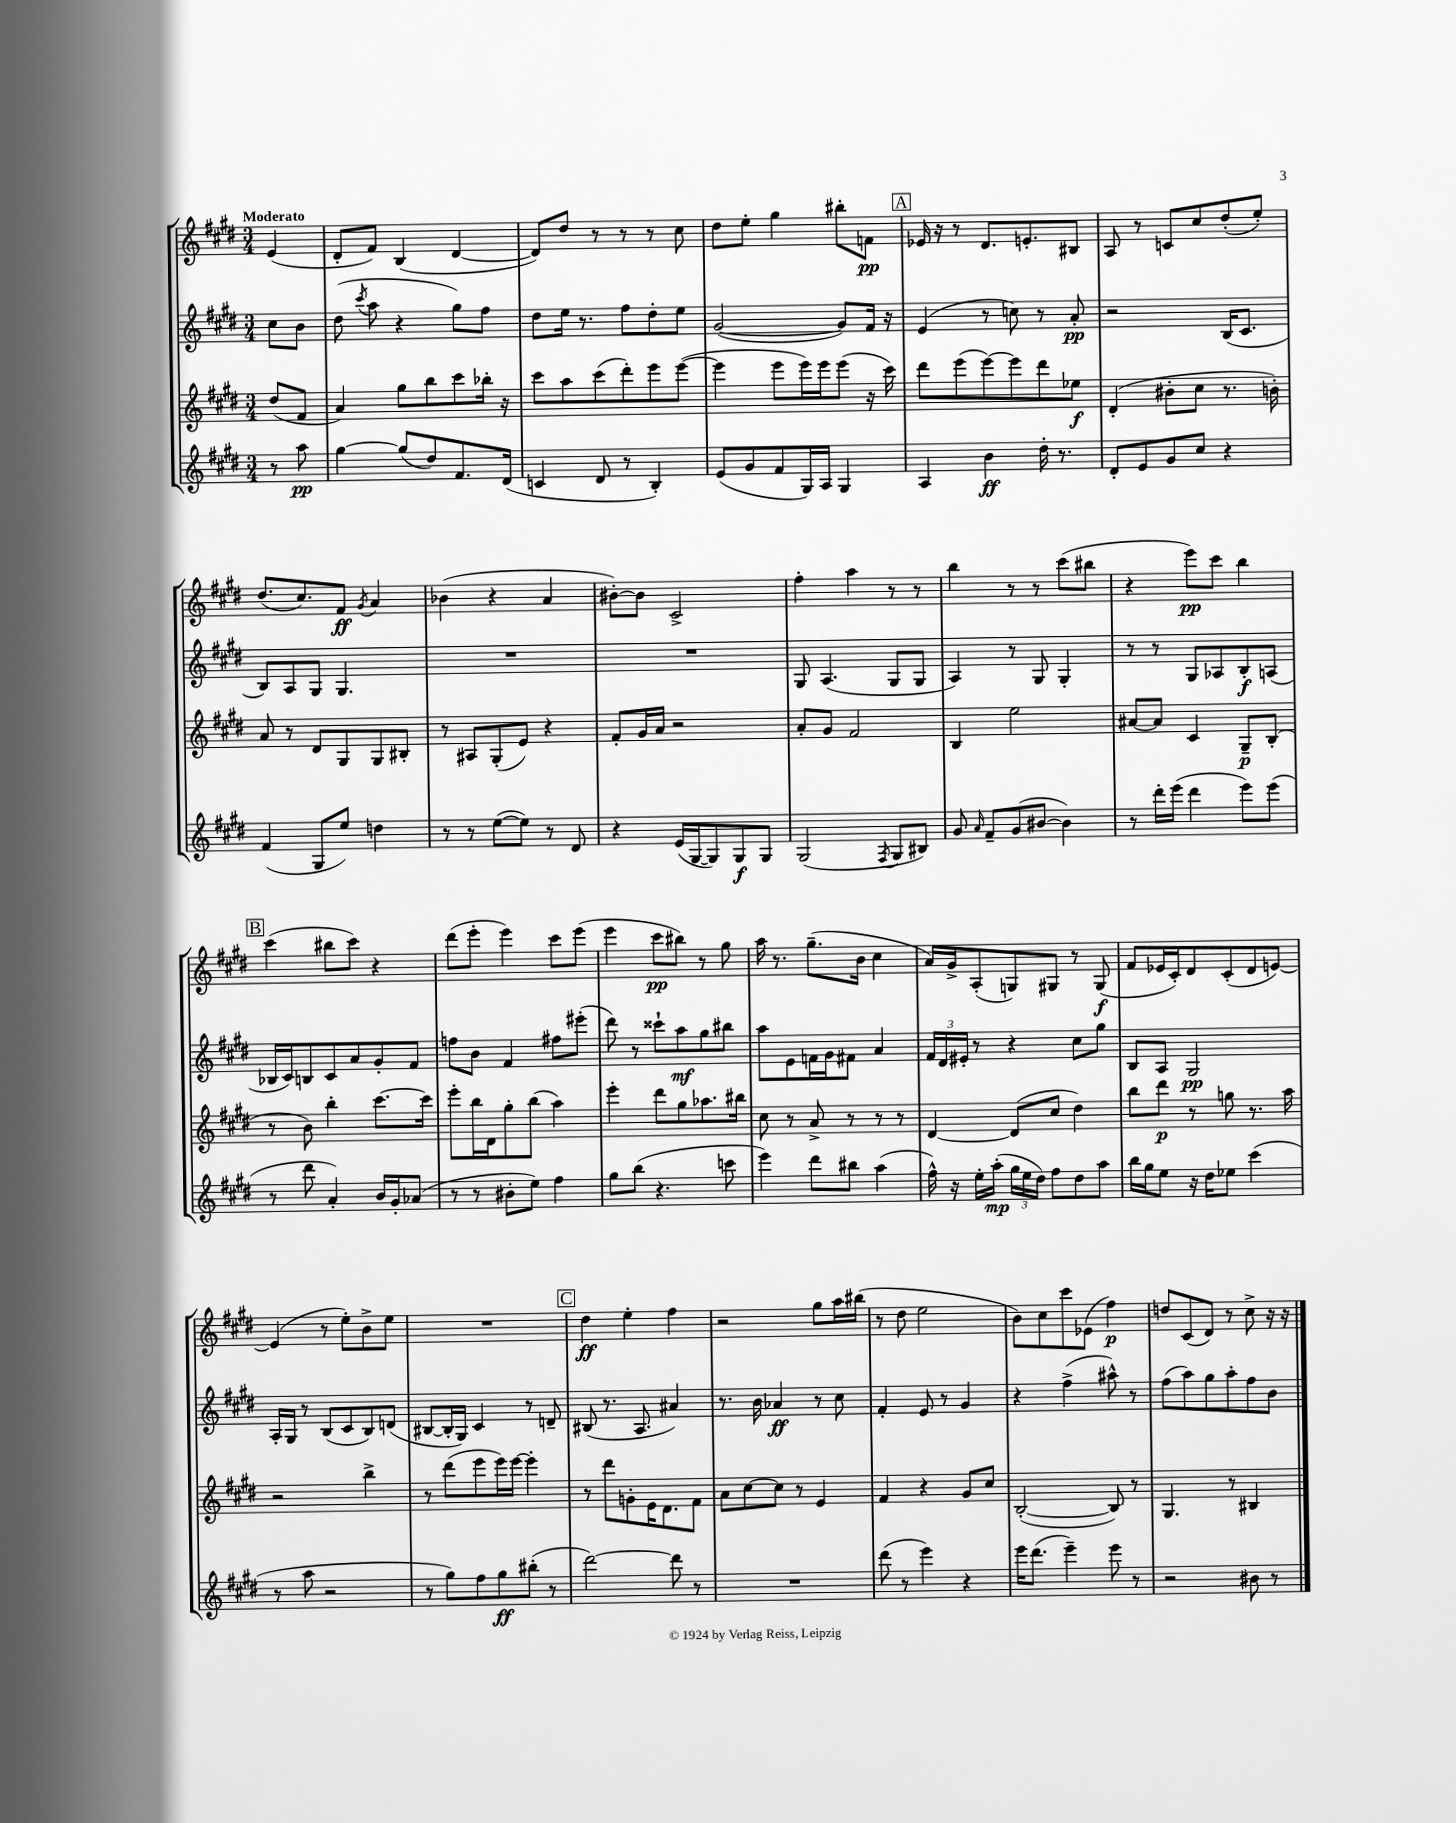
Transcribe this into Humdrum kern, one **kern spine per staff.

**kern	**kern	**kern	**kern
*staff4	*staff3	*staff2	*staff1
*clefG2	*clefG2	*clefG2	*clefG2
*k[f#c#g#d#]	*k[f#c#g#d#]	*k[f#c#g#d#]	*k[f#c#g#d#]
*M3/4	*M3/4	*M3/4	*M3/4
8r	(8dd#/L	8cc#\L	(4e/
8aa\	8f#/J	8b\J	.
=	=	=	=
[4gg#\	4a/)	(8dd#\	8d#'/L
.	.	8qccc#/	.
.	.	8aa\	8f#/J)
(8gg#/]L	8gg#\L	4r	(4B/
8dd#/)	8bb\	.	.
8.f#/	8ccc#\	8gg#\L)	[4d#/
.	16bb-'\Jk	8ff#\J	.
(16d#/Jk	16r	.	.
=	=	=	=
4c/	8ccc#\L	8dd#\L	8d#/]L)
.	8aa\	16ee\Jk	8dd#/J
.	.	8.r	.
8d#/	(8ccc#\	.	8r
8r	8ddd#'\)	8ff#\L	8r
4B'/)	8eee\	8dd#'\	8r
.	([8eee\J	8ee\J	8cc#\
=	=	=	=
(8e/L	4eee\]	([2g#/	8dd#\L
8g#/	.	.	8ee'\J
8f#/	8eee\L	.	4gg#\
16G#/L)	16eee\L)	.	.
16A/JJ	16eee\J	.	.
4G#/	(8eee\J	8g#/]L)	8bb#'\L
.	16r	16f#/Jk	8f\J
.	16ccc#\)	16r	.
=	=	=	=
4A/	8ddd#\L	(4e/	16e-/
.	.	.	16r
.	(8eee\	.	8r
4b\	[8eee\)	8r	8.d#/L
.	8eee\]	8cc\)	.
.	.	.	8.e'/
16dd#'\	8ddd#\	8r	.
8.r	.	.	.
.	8ee-\J	8a'/	8B#/J
=	=	=	=
8d#'/L	(4d#'/	2r	8A/
8e/	.	.	8r
8g#/	8b#'\L	.	8c/L
8cc#/J	8cc#\J	.	8cc#/
4r	8.r	(16B/LK	(8dd#'/
.	.	8.c#/J	.
.	.	.	8ee'/J)
.	16b'\)	.	.
=	=	=	=
(4f#/	8a/	8B/L)	(8.dd#/L
.	8r	8A/	.
.	.	.	8.cc#/)
8G#/L	8d#/L	8G#/J	.
8ee/J)	8G#/	4.G#/	8f#/J
.	.	.	8qg#/
4dd\	8G#/	.	4a/
.	8B#'/J	.	.
=	=	=	=
8r	8r	2.r	(4b-\
8r	8A#/L	.	.
([8ee\L	(8G#'/	.	4r
8ee\]J)	8e/J)	.	.
8r	4r	.	4a/
8d#/	.	.	.
=	=	=	=
4r	8f#'/L	2.r	[8b#'\L)
.	16g#/L	.	8b#\]J
.	16a/JJ	.	.
(16e/LL	2r	.	2c#^/
[16G#/J	.	.	.
8G#/])	.	.	.
8G#/	.	.	.
8G#/J	.	.	.
=	=	=	=
(2G#/	8a'/L	8G#/	4ff#'\
.	8g#/J	(4.A/	.
.	2f#/	.	4aa\
8qF#/	.	.	.
8G#/L	.	8G#/L	8r
8B#/J)	.	8G#/J	8r
=	=	=	=
8g#/	4B/	4A/)	4bb\
16qqa/	.	.	.
8f#~/L	.	.	.
(8g#/	2ee\	8r	8r
[8b#/J	.	8G#/	8r
4b#\])	.	4G#'/	(8ccc#\L
.	.	.	8bb#\J
=	=	=	=
8r	[8a#/L	8r	4r
16ddd#'\LL	8a#/]J	8r	.
(16eee\JJ	.	.	.
4ddd#\	4c#/	8G#/L	8eee\L)
.	.	8A-/	8ccc#\J
8eee\L)	8G#~/L	8B'/	4bb\
(8eee\J	(8B'/J	(8A/J	.
=	=	=	=
8r	8r	16B-/LL	(4ccc#\
.	.	16c#/J)	.
8ddd#\	8b\)	8B/	.
4a'/)	4bb'\	8c#/	8bb#\L
.	.	8a/	8ccc#\J)
16b/LL	[8.ccc#\L	8g#'/	4r
16g#'/J	.	.	.
(8a-/J	.	8f#/J	.
.	16ccc#\]Jk	.	.
=	=	=	=
8r	8eee'\L	8ff\L	(8ddd#\L
8r	16bb\L	8b\J	8eee'\J
.	16d#\J	.	.
8b#'\L	8gg#'\	4f#/	4eee\)
8ee\J)	(8bb\J	.	.
4ff#\	4aa\)	8ff#\L	8ccc#\L
.	.	(8eee#'\J	(8eee\J
=	=	=	=
8gg#\L	4eee'\	8ddd#\)	4eee\
(8bb\J	.	8r	.
4.r	8ddd#\L	8ccc##`\L	8ccc#\L
.	8gg#\	8aa\	8bb#\J)
.	8.aa-\	8gg#\	8r
8ccc\	.	8bb#\J	8gg#\
.	16bb#\Jk	.	.
=	=	=	=
4eee\)	8cc#\	8aa\L	16aa\
.	.	.	8.r
.	8r	8e\	.
8ddd#\L	8a^/	16f\L	(8.gg#~\L
.	.	16g#\J	.
8bb#\J	8r	8f#\J	.
.	.	.	16b\Jk
(4aa\	8r	4a/	4cc#\
.	8r	.	.
=	=	=	=
16ff#^^\)	[4d#/	24f#/LL	16a/LL)
.	.	24d#/	.
16r	.	.	16g#^/J
.	.	24e#'/JJ	.
16ee'\LL	.	8r	(8A'/
(16aa'\JJ	.	.	.
24gg#\LL	(8d#/]L	4r	8G/)
24ee\	.	.	.
24dd#\JJ)	.	.	.
8ff#\L	8cc#/J	.	8G#/J
8dd#\	4dd#\)	8cc#\L	8r
8aa\J	.	8gg#\J	(8G#/
=	=	=	=
16bb\LL	8bb\L	8B/L	8f#/L
16gg#\J	.	.	.
8ee\J	8ddd#\J	8A/J	16e-/L
.	.	.	16c#'/J)
16r	8r	2G#/	8d#/
16dd#\LK	.	.	.
8ee-\J	8gg\	.	(8c#'/
(4ccc#\	8.r	.	8d#/
.	.	.	[8e/J)
.	16aa\	.	.
=	=	=	=
8r	2r	16A'/LL	(4e/]
.	.	16G#/JJ	.
8aa\	.	8r	.
2r	.	(8B/L	8r
.	.	8c#/	8ee'\L)
.	4bb^\	8B/)	8b^\
.	.	(8d/J	8ee\J
=	=	=	=
8r	8r	[8B#/L	2.r
8gg#\L)	(8ddd#\L	16B#'/]L	.
.	.	16G#/JJ)	.
8ff#\	8eee\	4c#/	.
8gg#\	16eee\L)	.	.
.	[16eee\JJ	.	.
(8bb#'\J	4eee'\]	8r	.
8r	.	8d~/	.
=	=	=	=
[2ddd#\)	8r	(8B#/	4dd#\
.	8ddd#\L	8.r	.
.	8g'\	.	4ee'\
.	.	8.A/	.
.	16e\K	.	.
.	8.d#\	.	.
8ddd#\]	.	4a#/)	4ff#\
8r	8f#\J	.	.
=	=	=	=
2.r	8a\L	8.r	2r
.	[8cc#\	.	.
.	.	16b\	.
.	8cc#\]J	4a-/	.
.	8r	.	.
.	4e/	8r	8gg#\L
.	.	8cc#\	16aa\L
.	.	.	(16bb#\JJ
=	=	=	=
(8ddd#\	4f#/	4f#'/	8r
8r	.	.	8dd#\
4eee\)	4r	8e/	2ee\
.	.	8r	.
4r	8g#/L	4g#/	.
.	8cc#/J	.	.
=	=	=	=
16eee\LK	([2B'/	4r	8b\L)
(8.ddd#\J	.	.	.
.	.	.	8cc#\
4eee~\)	.	(4ff#^\	8ccc#\
.	.	.	(8e-\J
8eee\	8B/])	8aa#^^\)	4ff#\)
8r	8r	8r	.
=	=	=	=
2r	4.G#/	(8ff#\L	8dd/L
.	.	8aa\)	(8c#/
.	.	8gg#\	8d#/J)
.	8r	8aa'\	8r
8b#\	4B#/	8ff#\	8cc#^\
8r	.	8b\J	16r
.	.	.	16r
==	==	==	==
*-	*-	*-	*-
